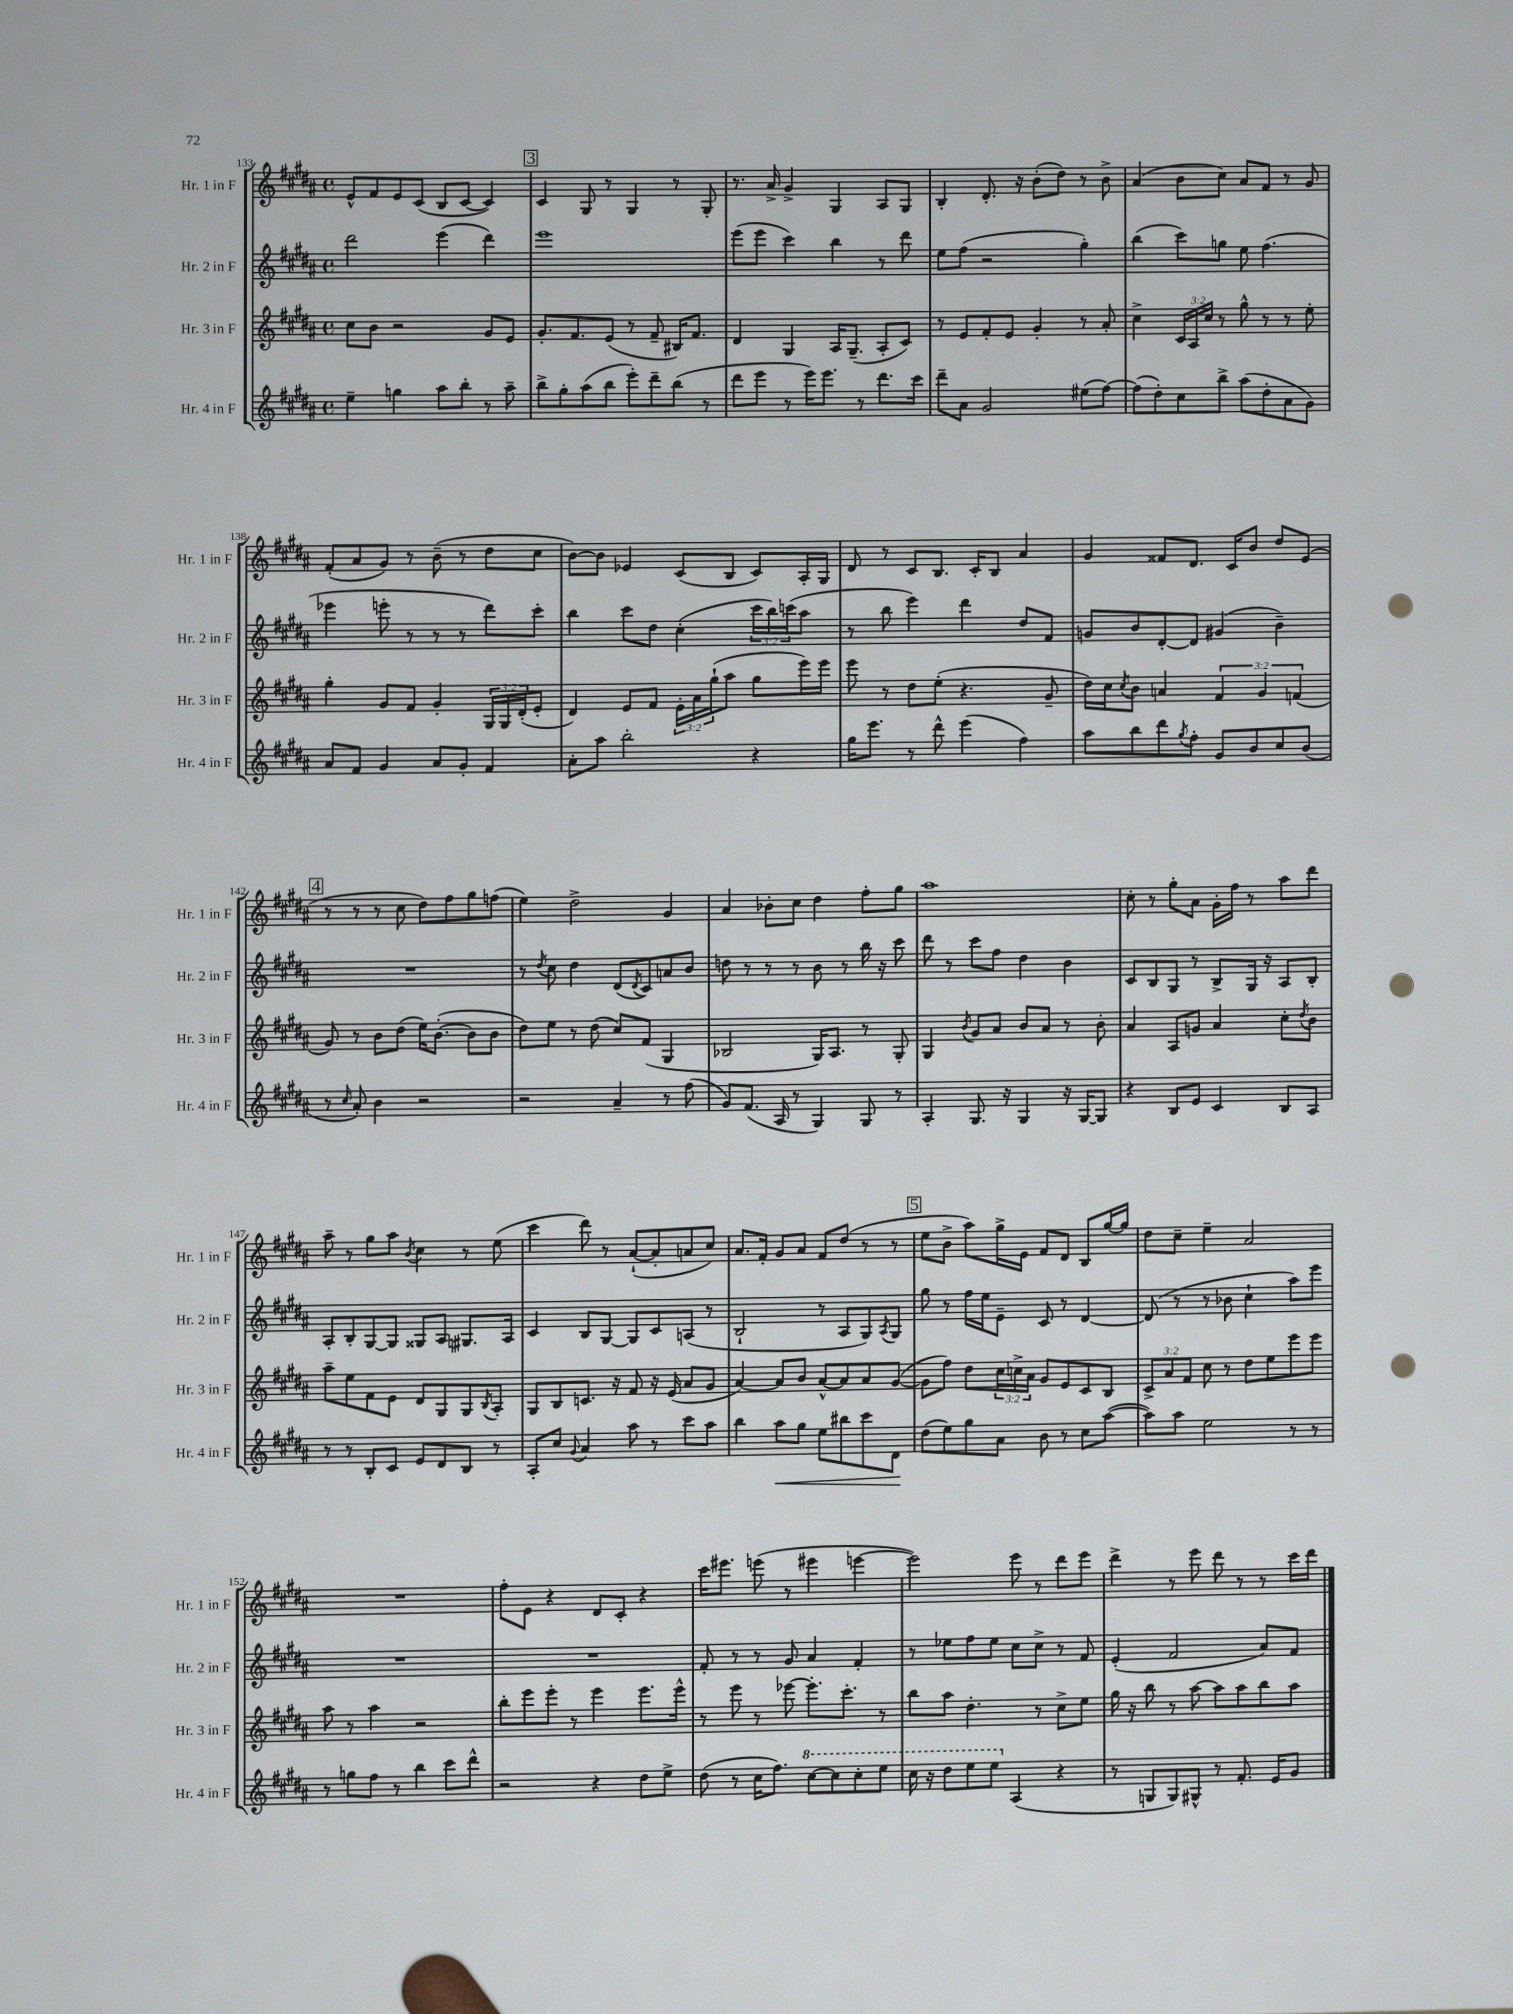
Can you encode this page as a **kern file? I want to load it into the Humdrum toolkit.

**kern	**dynam	**kern	**kern	**kern
*part4	*part4	*part3	*part2	*part1
*staff4	*staff4	*staff3	*staff2	*staff1
*I"Hr. 4 in F	*	*I"Hr. 3 in F	*I"Hr. 2 in F	*I"Hr. 1 in F
*I'Hr. 4 in F	*	*I'Hr. 3 in F	*I'Hr. 2 in F	*I'Hr. 1 in F
*clefG2	*	*clefG2	*clefG2	*clefG2
*k[f#c#g#d#a#]	*	*k[f#c#g#d#a#]	*k[f#c#g#d#a#]	*k[f#c#g#d#a#]
*M4/4	*	*M4/4	*M4/4	*M4/4
*met(c)	*	*met(c)	*met(c)	*met(c)
=133	=133	=133	=133	=133
4ee~\	.	8cc#\L	2ddd#\	8e^^/L
.	.	8b\J	.	8f#/
4ggn\	.	2r	.	8e/
.	.	.	.	(8c#/J
8aa#\L	.	.	(4eee\	8B/L
8bb'\J	.	.	.	[8c#/J
8r	.	8g#/L	4ddd#\)	4c#/])
8aa#~\	.	8e/J	.	.
!!LO:REH:place=s1:t=3
=134	=134	=134	=134	=134
8bb^\L	.	8.g#'/L	1eee	4c#/
8gg#'\	.	.	.	.
.	.	8.f#/	.	.
(8aa#\	.	.	.	8G#/
8bb\J	.	(8e/J	.	8r
8eee'\L)	.	8r	.	4G#/
8ddd#~\	.	8f#~/	.	.
(8bb\J	.	16B#X/KL)	.	8r
.	.	8.f#/J	.	.
8r	.	.	.	8G#'/
=135	=135	=135	=135	=135
8ddd#\L	.	4d#/	(8eee\L	8.r
8eee\J	.	.	8eee\J	.
.	.	.	.	16a#^/
8r	.	4G#/	4ccc#\)	4g#^/
16eee\KL)	.	.	.	.
8.eee\J	.	.	.	.
.	.	16A#/KL	4bb\	4G#/
.	.	(8.G#~/J	.	.
8r	.	.	.	.
8.ddd#\L	.	8A#'/L	8r	8A#/L
.	.	8c#/J)	8ddd#\	8G#/J
16ccc#\Jk	.	.	.	.
=136	=136	=136	=136	=136
8ddd#~\L	.	8r	8ee\L	4B'/
8a#\J	.	8e/L	(8ff#\J	.
2g#/	.	8f#'/	2r	8.d#'/
.	.	8e/J	.	.
.	.	.	.	16r
.	.	4g#'/	.	(8b'\L
.	.	.	.	8dd#\J)
(8ee#X\L	.	8r	4gg#'\)	8r
[8ff#\J)	.	8a#'/	.	8b^\
=137	=137	=137	=137	=137
(8ff#\L]	.	4cc#^\	(4bb\	(4a#/
8dd#'\)	.	.	.	.
8cc#\	.	24c#/LL	8ccc#\L)	8b\L
.	.	24A#/	.	.
.	.	24cc#/JJ	.	.
8bb^\J	.	8r	8ggn\J	8cc#\J)
(8aa#\L	.	8gg#^^\	8ee\	8a#/L
8dd#'\	.	8r	(4.ff#\	8f#/J
8a#\	.	8r	.	8r
8g#\J)	.	8ee'\	.	8g#/
!!LO:LB:g=z
=138	=138	=138	=138	=138
8a#/L	.	4gg#'\	4eee-X\	(8f#'/L
8f#/J	.	.	.	8a#/
4g#/	.	8g#/L	8eeen'\	8g#/J)
.	.	8f#/J	8r	8r
8a#/L	.	4g#'/	8r	(8b~\
8g#'/J	.	.	8r	8r
4f#/	.	24G#/LL	8ddd#\L)	8dd#\L
.	.	24G#/	.	.
.	.	(24d#'/J	.	.
.	.	8e'/J	8ccc#'\J	8cc#\J
=139	=139	=139	=139	=139
8a#'\L	.	4d#/)	4bb\	[8b\L)
8aa#\J	.	.	.	8b\J]
2bb'\	.	8e/L	8ccc#\L	4e-X/
.	.	8f#/J	8dd#\J	.
.	.	24e'\LL	(4cc#'\	(8c#/L
.	.	24a#\	.	.
.	.	(24gg#`\J	.	.
.	.	8aa#\J	.	8B/J
4r	.	8gg#\L	24ccc#\LL	8c#/L)
.	.	.	24bb\)	.
.	.	.	(24cccn\J	.
.	.	16eee\L)	8aa#\J	16A#'/L
.	.	16eee\JJ	.	16G#/JJ
=140	=140	=140	=140	=140
16gg#\KL	.	8eee\	8r	8d#/
8.eee\J	.	.	.	.
.	.	8r	8bb\	8r
8r	.	8dd#\L	4eee\)	8c#/L
8ddd#^^\	.	(8ee'\J	.	8.B/J
(4eee\	.	4.r	4ddd#\	.
.	.	.	.	16c#'/KL
.	.	.	.	8B/J
4ff#\)	.	.	8dd#/L	4a#/
.	.	8g#~/	8f#/J	.
=141	=141	=141	=141	=141
8aa#\L	.	16dd#\LL)	8gn/L	4g#/
.	.	16cc#\J	.	.
.	.	8qcc#/	.	.
8bb\	.	8b\J	8b/	.
8ddd#\	.	4an/	[8d#'/	8f##X/L
8qgg#/	.	.	.	.
8ff#'\J	.	.	8d#/J]	8.d#/J
8g#/L	.	6f#/	(4g#X/	.
.	.	.	.	16c#/KL
8b/	.	.	.	8b/J
.	.	6g#/	.	.
8cc#/	.	.	4b~\)	8dd#/L
.	.	(6fn/	.	.
(8b/J	.	.	.	(8e/J
!!LO:LB:g=z
!!LO:REH:place=s1:t=4
=142	=142	=142	=142	=142
8r	.	8g#/)	1r	8r
16qqcc#/	.	.	.	.
8a#'/)	.	8r	.	8r
4b\	.	8b\L	.	8r
.	.	(8dd#\J	.	8cc#\
2r	.	16ee\KL)	.	8dd#\L)
.	.	([8.b'\J	.	.
.	.	.	.	8ff#\
.	.	8b\L]	.	8gg#\
.	.	8b\J	.	(8ffn\J
=143	=143	=143	=143	=143
2r	.	8dd#\L)	8r	4ee\)
.	.	.	8qdd#/	.
.	.	8ee\J	8cc#\	.
.	.	8r	4dd#\	2dd#^\
.	.	(8dd#\	.	.
4a#~/	.	8cc#/L)	(8d#/L	.
.	.	.	8qd#/	.
.	.	(8f#/J	8c#/)	.
8r	.	4G#/	8an/	4g#/
(8ff#\	.	.	8b/J	.
=144	=144	=144	=144	=144
8g#/L)	.	2B-X/	8ddn\	4a#/
(8.f#/J	.	.	8r	.
.	.	.	8r	8b-X'\L
16A#/	.	.	.	.
8r	.	.	8r	8cc#\J
4G#/)	.	16G#/KL)	8b\	4dd#\
.	.	8.A#/J	.	.
.	.	.	8r	.
8G#/	.	8r	16bb\	8ff#'\L
.	.	.	16r	.
8r	.	8G#'/	8ccc#\	8gg#\J
=145	=145	=145	=145	=145
4A#'/	.	4G#/	8ddd#\	1aa#
.	.	.	8r	.
.	.	8qb/	.	.
8.G#/	.	8g#/L	8ccc#\L	.
.	.	8a#/J	8ff#\J	.
16r	.	.	.	.
4G#/	.	8b/L	4dd#\	.
.	.	8a#/J	.	.
16r	.	8r	4b\	.
[16G#/KL	.	.	.	.
8G#/J]	.	8b'\	.	.
=146	=146	=146	=146	=146
4r	.	4a#/	8c#/L	8cc#'\
.	.	.	8B/	8r
8B/L	.	8A#/L	8G#/J	8gg#'\L
8e/J	.	8gn/J	8r	8a#\J
4c#/	.	4a#/	8B^/L	16g#'\LL
.	.	.	.	16ff#\JJ
.	.	.	16G#/Jk	8r
.	.	.	16r	.
8B/L	.	8cc#'\L	8A#/L	8aa#\L
.	.	8qdd#/	.	.
8A#/J	.	8b\J	8B'/J	8ddd#\J
!!LO:LB:g=z
=147	=147	=147	=147	=147
8r	.	8aa#~\L	8A#'/L	8aa#~\
8r	.	8ee\	8B'/	8r
8B'/L	.	8f#\	[8G#/	8gg#\L
8c#/J	.	8e\J	8G#/J]	8aa#\J
.	.	.	.	8qb/
8e/L	.	8d#/L	8G##X/L	4cc#\
8d#/	.	8G#/	8A#/J	.
8B/J	.	8G#/	8.G#X/L	8r
.	.	8qB/	.	.
8r	.	8A#'/J	.	(8ee\
.	.	.	16A#/Jk	.
=148	=148	=148	=148	=148
8A#'/L	.	8G#/L	4c#/	4ccc#\
8cc#/J	.	8B/	.	.
8qqg#/	.	.	.	.
4a#/	.	8.cn/J	8B/L	8ddd#\)
.	.	.	[8G#/J	8r
.	.	16r	.	.
8aa#\	.	8f#/	8G#/L]	([8a#`/L
8r	.	16r	8c#/	8a#'/]
.	.	(16e/	.	.
8ccc#\L	.	8a#/L	(8An/J	8an/
8aa#\J	.	8g#/J	8r	8cc#/J)
=149	=149	=149	=149	=149
4bb\	.	[4a#/)	2B`/	8.a#/L
.	.	.	.	16f#'/Jk
!	!LO:HP:b	!	!	!
8aa#\L	<	8a#/L]	.	8g#/L
8gg#\J	.	8b/J	.	8a#/J
8ee\L	.	[8a#^^/L	8r	8f#/L
8bb#X\	.	8a#/]	8A#/L	(8dd#/J
8ccc#\	.	8a#/	8G#/)	8r
.	.	.	8qA#/	.
8d#\J	.	([8g#/J	8G#/J	8r
.	[	.	.	.
!!LO:REH:place=s1:t=5
=150	=150	=150	=150	=150
(8dd#\L	.	8g#\L]	8gg#\	8ee\L
8ee\)	.	8ff#\J)	8r	8b^\J
8gg#\	.	8dd#\L	16ff#\LL	8aa#\L)
.	.	.	16ee\J	.
8a#\J	.	24cc#\L	8e~\J	16gg#^\L
.	.	24ccn^\	.	.
.	.	.	.	16e\JJ
.	.	24a#\JJ	.	.
8b\	.	8g#/L	8c#/	8f#/L
8r	.	8e/	8r	8d#/J
8cc#\L	.	8c#/	[4d#/	8B/L
([8aa#\J	.	8B/J	.	[16gg#/L
.	.	.	.	16gg#/JJ]
=151	=151	=151	=151	=151
8aa#\L])	.	12c#^/L	(8d#/]	8dd#\L
.	.	12a#/	.	.
8aa#\J	.	.	8r	8cc#~\J
.	.	12f#/J	.	.
2ee\	.	8cc#\	8r	4ee~\
.	.	8r	8b-X\	.
.	.	8dd#\L	4cc#`\	2a#/
.	.	8ee\	.	.
8r	.	8eee\	8aa#\L)	.
8r	.	8eee\J	8eee\J	.
!!LO:LB:g=z
=152	=152	=152	=152	=152
8r	.	8aa#\	1r	1r
8ggn\L	.	8r	.	.
8ff#\J	.	4aa#\	.	.
8r	.	.	.	.
4bb\	.	2r	.	.
8ccc#\L	.	.	.	.
8ddd#^^\J	.	.	.	.
=153	=153	=153	=153	=153
2r	.	8bb'\L	1r	8ff#'\L
.	.	8eee\	.	8e\J
.	.	8eee'\J	.	4r
.	.	8r	.	.
4r	.	4eee\	.	8d#/L
.	.	.	.	8c#'/J
8dd#\L	.	8.eee\L	.	4r
8ee^\J	.	.	.	.
.	.	16eee^^\Jk	.	.
=154	=154	=154	=154	=154
(8dd#\	.	8r	8f#'/	16ccc#\KL
.	.	.	.	8.eee#X\J
8r	.	8eee\	8r	.
16cc#\KL	.	8r	8r	(8eeen\
8.ff#\J)	.	.	.	.
.	.	[8eee-X\	8g#/	8r
*8va	*	*	*	*
[8ccc#\L	.	8.eee-'\L]	4a#/	4eee#X\
8ccc#\]	.	.	.	.
.	.	8.ccc#'\J	.	.
8ccc#'\	.	.	4f#'/	[4eeen\
8eee\J	.	8r	.	.
=155	=155	=155	=155	=155
16ccc#\	.	8bb\L	8r	2eee\])
16r	.	.	.	.
8ddd#\L	.	8aa#\J	8ee-X\L	.
8eee\	.	4.dd#'\	8ff#\	.
8eee\J	.	.	8ee-\J	.
*X8va	*	*	*	*
(4A#/	.	.	8cc#\L	8eee\
.	.	8r	8cc#^\J	8r
4r	.	8cc#^\L	8r	8ddd#\L
.	.	8ee\J	8f#/	8eee\J
=156	=156	=156	=156	=156
8r	.	16gg#\	(4e'/	4ddd#^\
.	.	16r	.	.
8Gn/L	.	8bb\	.	.
8G/)	.	8r	2f#/	8r
8G#X^^/J	.	[8aa#\	.	8eee\
8r	.	8aa#\L]	.	8ddd#\
8.f#'/	.	8aa#\	.	8r
.	.	8bb\	8a#/L)	8r
16e/KL	.	.	.	.
8g#/J	.	8aa#\J	8f#/J	16ccc#\LL
.	.	.	.	16ddd#\JJ
==	==	==	==	==
*-	*-	*-	*-	*-
